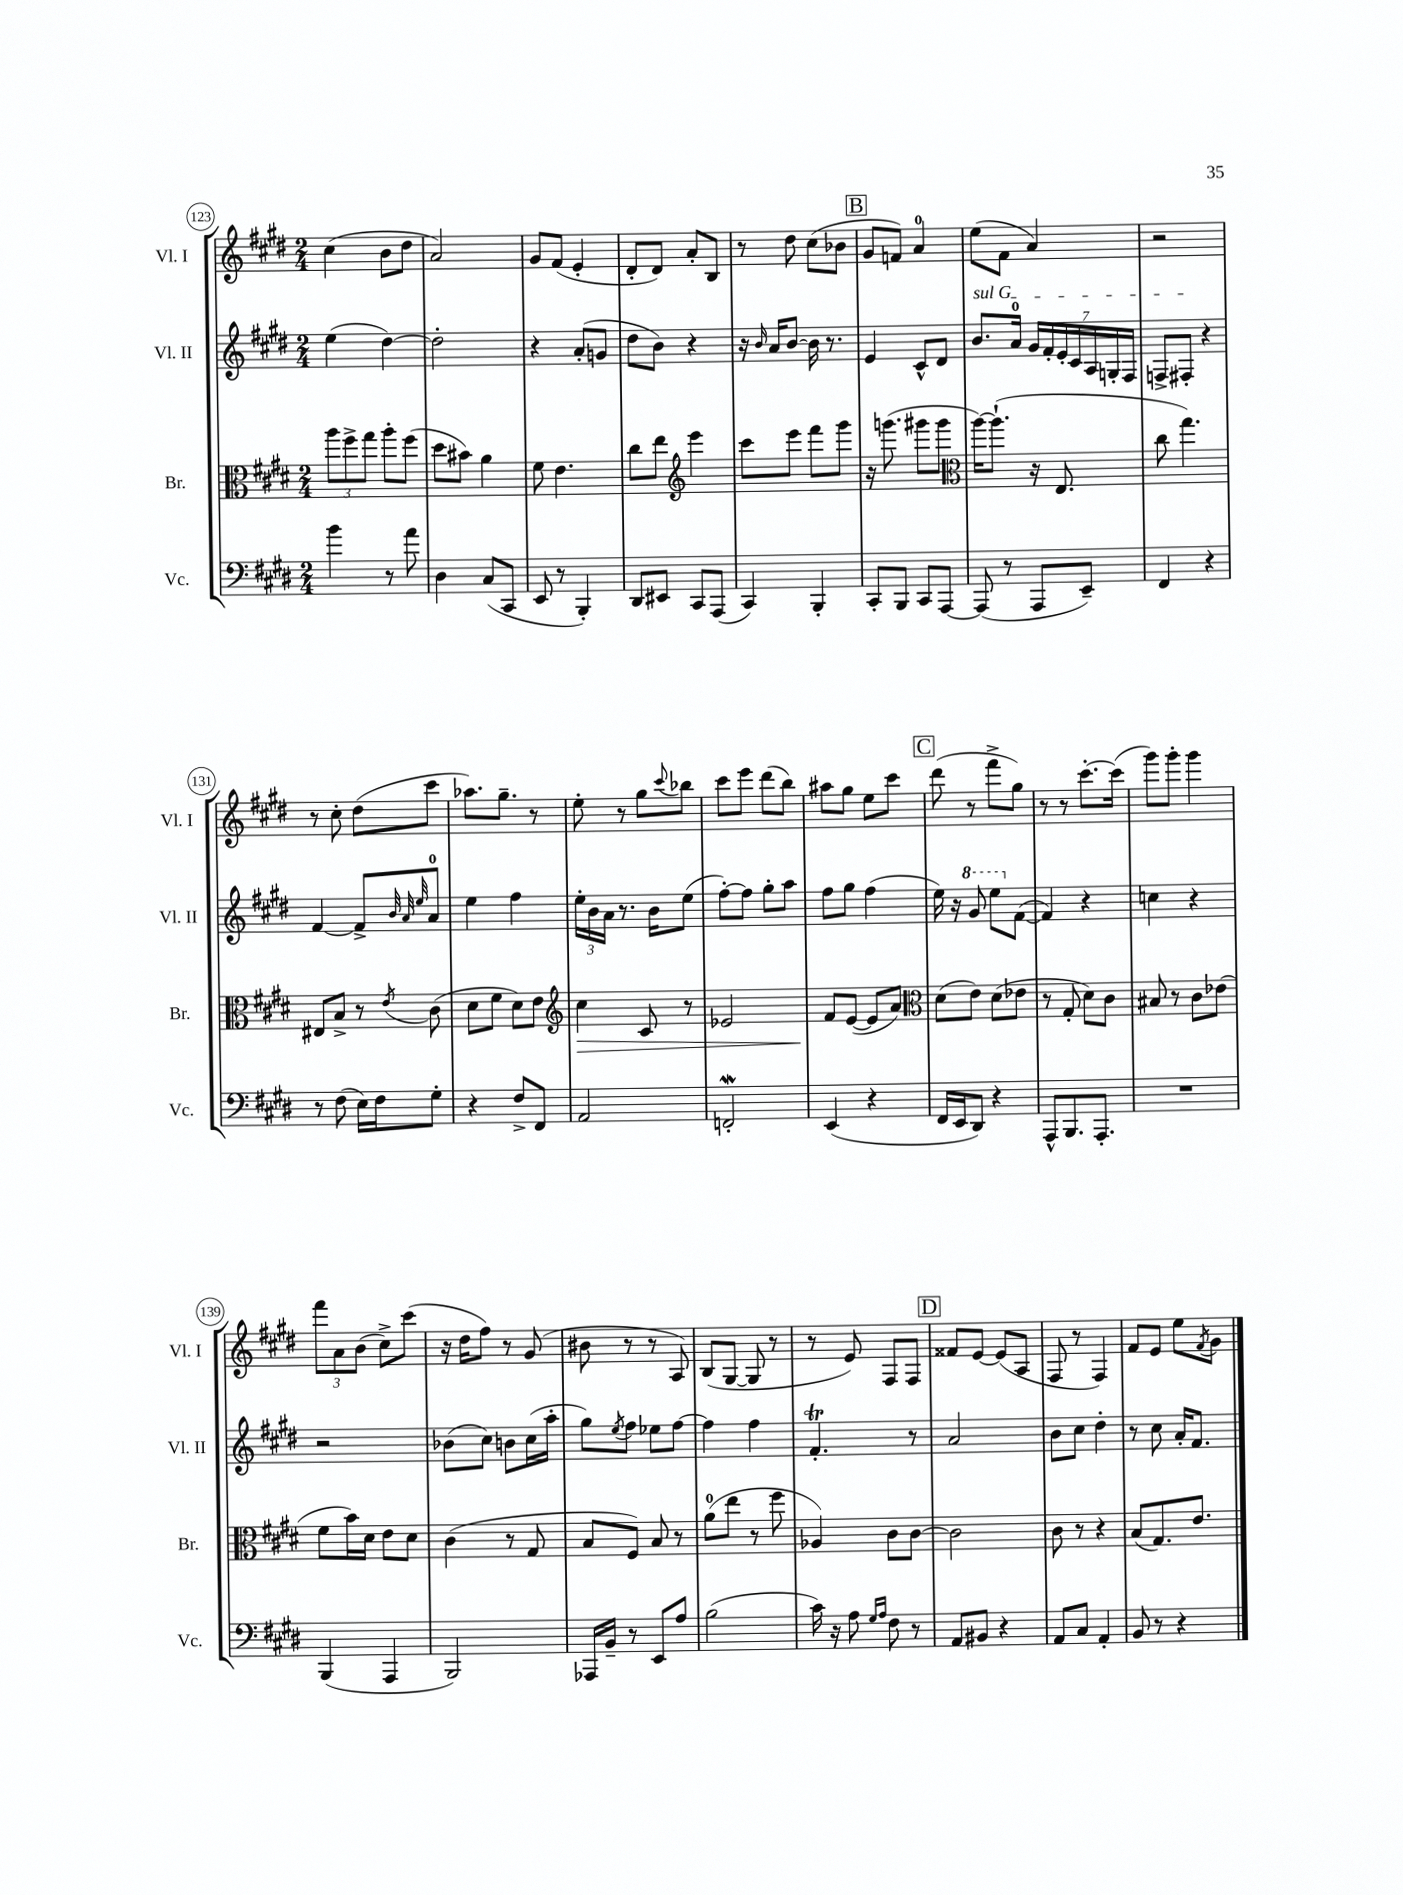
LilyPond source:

<<
\new StaffGroup <<
\new Staff = "s0" \with { instrumentName = "Vl. I" shortInstrumentName = "Vl. I" } {
    \clef treble \key e \major \numericTimeSignature \time 2/4
    cis''4( b'8 dis''8 |
    a'2) |
    gis'8 fis'8( e'4-. |
    dis'8-. dis'8) a'8-. b8 |
    r8 dis''8 cis''8( bes'8 |
    \mark \markup { \box "B" } gis'8 f'8) a'4-0 |
    e''8( fis'8 a'4) |
    r2 |
    r8 cis''8-. dis''8( cis'''8 |
    aes''8.) gis''8.-- r8 |
    e''8-. r8 gis''8 \appoggiatura { cis'''8 } bes''8 |
    cis'''8 e'''8 dis'''8( b''8) |
    ais''8 gis''8 e''8 cis'''8 |
    \mark \markup { \box "C" } dis'''8( r8 fis'''8-> gis''8) |
    r8 r8 cis'''8.~-. cis'''16( |
    gis'''8) gis'''8-. gis'''4 |
    \tuplet 3/2 { fis'''8 a'8 b'8( } cis''8->) cis'''8( |
    r16 dis''16 fis''8) r8 gis'8( |
    bis'8 r8 r8 a8) |
    b8( gis8~ gis8 r8 |
    r8 e'8) fis8 fis8 |
    \mark \markup { \box "D" } fisis'8 e'8~ e'8( a8 |
    fis8 r8 fis4) |
    fis'8 e'8 e''8 \acciaccatura { fis'8 } gis'8 \bar "|." |
}
\new Staff = "s1" \with { instrumentName = "Vl. II" shortInstrumentName = "Vl. II" } {
    \clef treble \key e \major \numericTimeSignature \time 2/4
    e''4( dis''4~) |
    dis''2-. |
    r4 a'8-.( g'8 |
    dis''8 b'8) r4 |
    r16 \grace { b'16 } a'16 b'8~ b'16 r8. |
    \mark \markup { \box "B" } e'4 cis'8-^ dis'8 |
    \once \override TextSpanner.bound-details.left.text = \markup { \italic "sul G" } b'8.\startTextSpan a'16-0 \tuplet 7/4 { gis'16 fis'16-. e'16-. cis'16 a16 g16-. fis16 } |
    f8-> fis8-.\stopTextSpan r4 |
    fis'4~ fis'8-> \grace { b'32 a'32 e''32 } a'8-0 |
    e''4 fis''4 |
    \tuplet 3/2 { e''16-. b'16 a'16 } r8. b'16 e''8( |
    fis''8~-.) fis''8 gis''8-. a''8 |
    fis''8 gis''8 fis''4( |
    \mark \markup { \box "C" } e''16) r16 \ottava #1 gis''8 e'''8 \ottava #0 fis'8~( |
    fis'4) r4 |
    c''4 r4 |
    r2 |
    bes'8( cis''8) b'8 cis''16( a''16-. |
    gis''8) \acciaccatura { e''8 } fis''8 ees''8 fis''8~ |
    fis''4 fis''4 |
    fis'4.-.\trill r8 |
    \mark \markup { \box "D" } a'2 |
    b'8 cis''8 dis''4-. |
    r8 cis''8 a'16-. fis'8. \bar "|." |
}
\new Staff = "s2" \with { instrumentName = "Br." shortInstrumentName = "Br." } {
    \clef alto \key e \major \numericTimeSignature \time 2/4
    \tuplet 3/2 { a''8 fis''8-> gis''8 } a''8-. fis''8( |
    dis''8 bis'8) a'4 |
    fis'8 e'4. |
    cis''8 e''8 \clef treble e'''4 |
    cis'''8 e'''8 fis'''8 gis'''8 |
    \mark \markup { \box "B" } r16 g'''8.( gis'''8 gis'''8 |
    \clef alto a''16~) a''8.-!( r16 e8. |
    cis''8 gis''4.) |
    eis8 b8-> r8 \acciaccatura { e'8 } cis'8( |
    dis'8 fis'8 dis'8) e'8 |
    \clef treble cis''4\> cis'8 r8 |
    ees'2 |
    fis'8\! e'8~( e'8 a'8) |
    \mark \markup { \box "C" } \clef alto dis'8( e'8) dis'8( ees'8 |
    r8 gis8-. dis'8) cis'8 |
    bis8 r8 cis'8 ees'8( |
    fis'8 b'16) dis'16 e'8 dis'8 |
    cis'4( r8 gis8 |
    b8 fis8) b8 r8 |
    a'8-0( e''8 r8 fis''8 |
    aes4) cis'8 cis'8~ |
    \mark \markup { \box "D" } cis'2 |
    cis'8 r8 r4 |
    b8( gis8.) e'8. \bar "|." |
}
\new Staff = "s3" \with { instrumentName = "Vc." shortInstrumentName = "Vc." } {
    \clef bass \key e \major \numericTimeSignature \time 2/4
    b'4 r8 a'8 |
    dis4 cis8( cis,8 |
    e,8 r8 b,,4-.) |
    dis,8 eis,8 cis,8 a,,8( |
    cis,4) b,,4-. |
    \mark \markup { \box "B" } cis,8-. b,,8 cis,8 a,,8~ |
    a,,8( r8 a,,8 e,8--) |
    fis,4 r4 |
    r8 fis8( e16) fis16 gis8-. |
    r4 fis8-> fis,8 |
    a,2 |
    f,2-.\mordent |
    e,4( r4 |
    \mark \markup { \box "C" } fis,16 e,16 dis,8) r4 |
    a,,8-^ b,,8. a,,8.-. |
    R2 |
    b,,4( a,,4 |
    b,,2) |
    aes,,16 b,16-- r8 e,8 a8 |
    b2( |
    cis'16) r16 a8 \grace { gis16 a16 } fis8 r8 |
    \mark \markup { \box "D" } a,8 bis,8 r4 |
    a,8 cis8 a,4-. |
    b,8 r8 r4 \bar "|." |
}
>>
>>
\layout { \context { \Score currentBarNumber = #123 \override BarNumber.stencil = #(make-stencil-circler 0.1 0.3 ly:text-interface::print) } }
